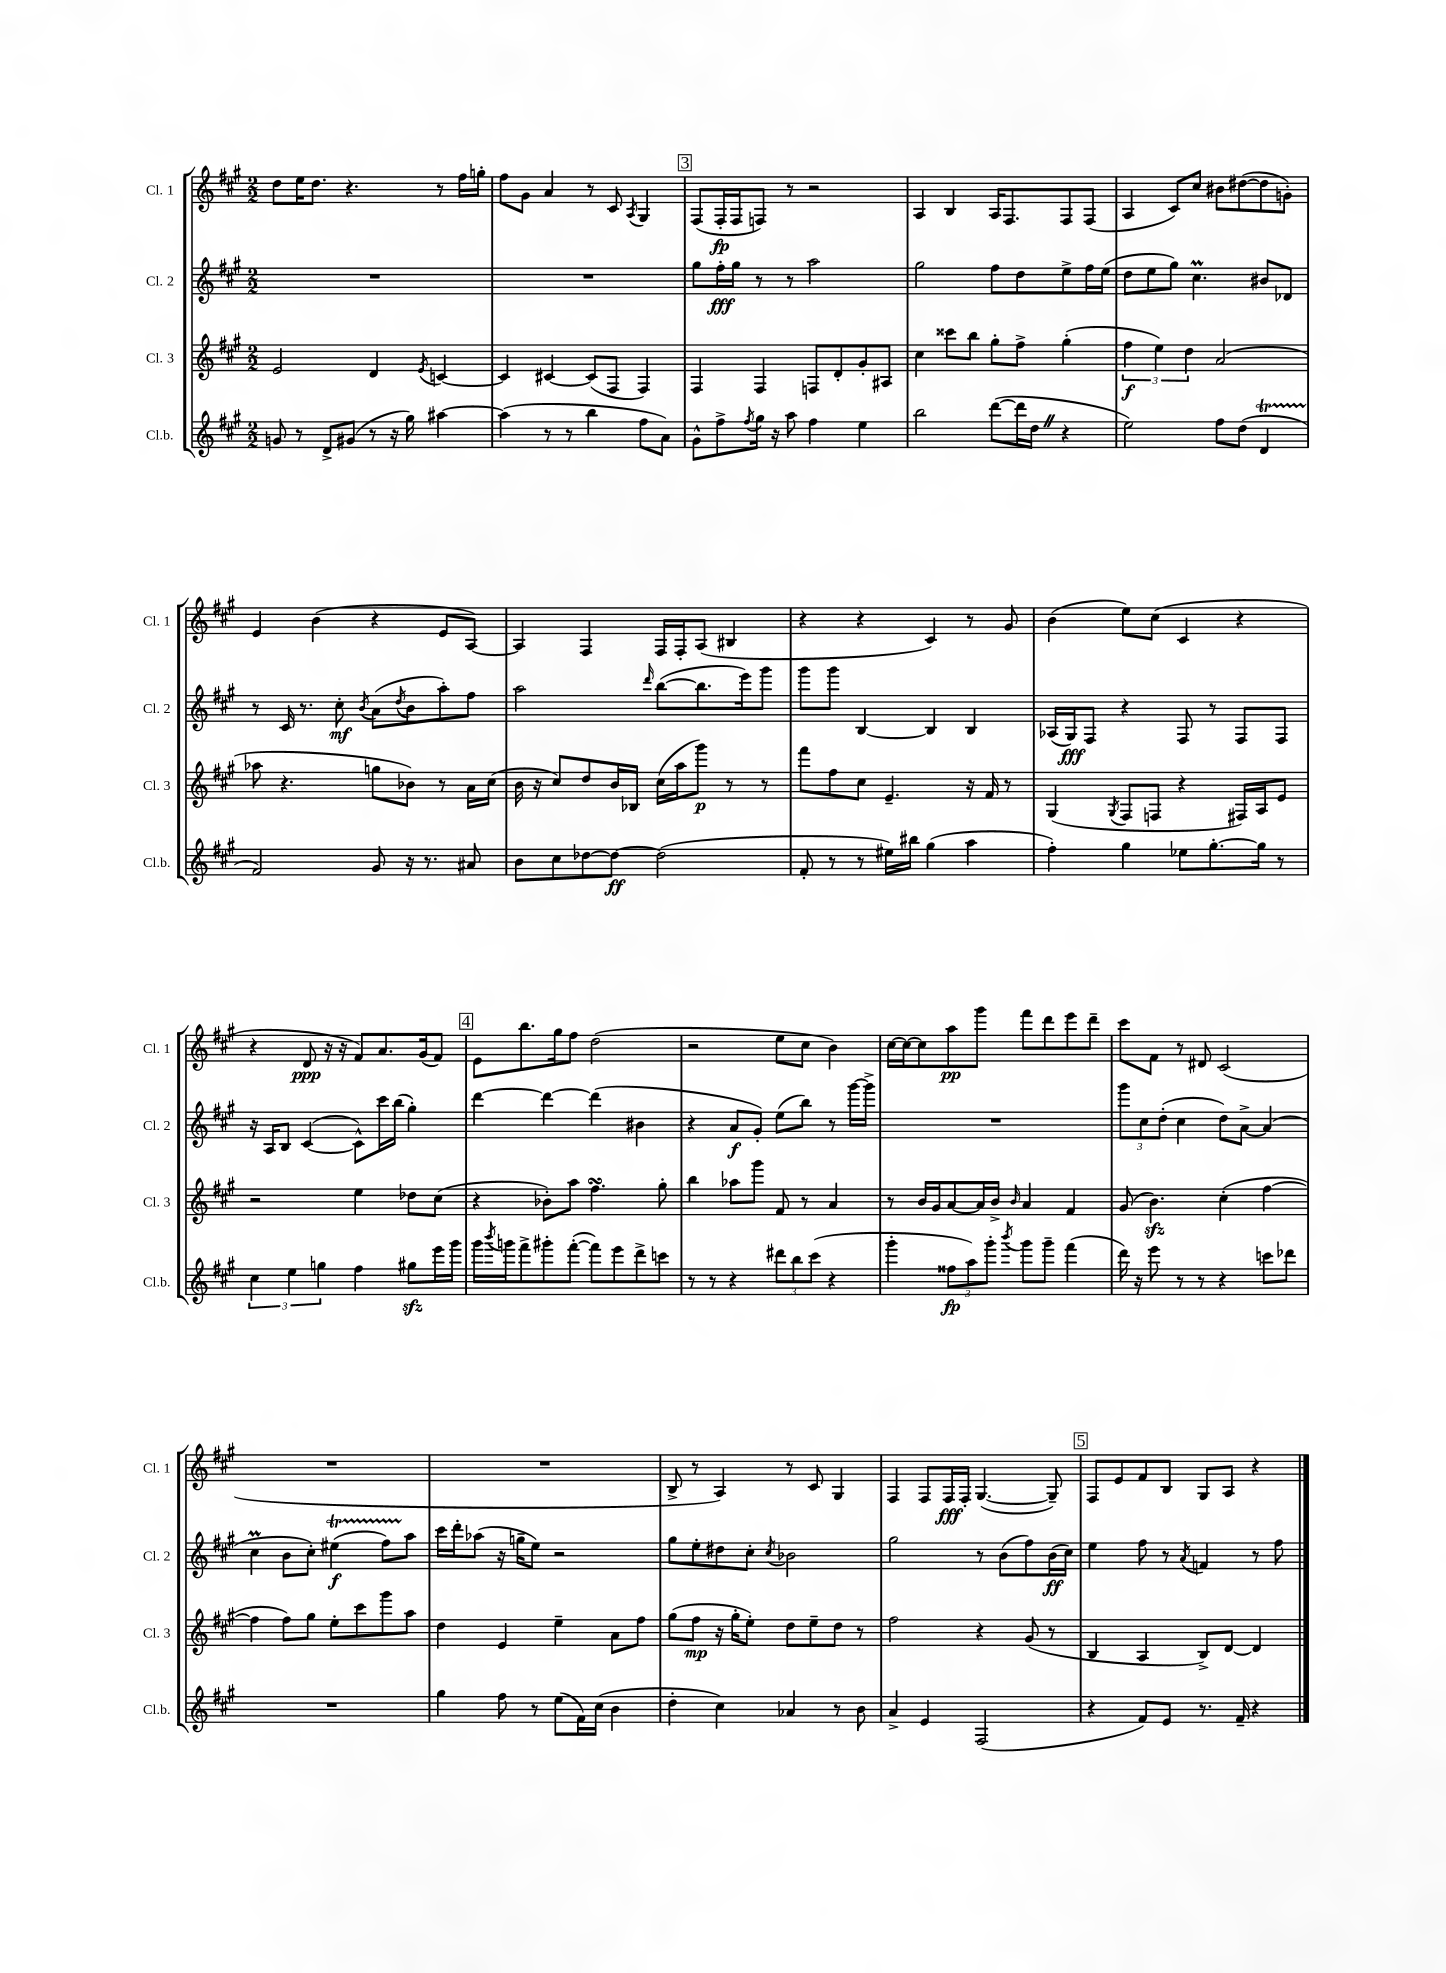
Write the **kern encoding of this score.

**kern	**dynam	**kern	**dynam	**kern	**dynam	**kern	**dynam
*part4	*part4	*part3	*part3	*part2	*part2	*part1	*part1
*staff4	*staff4	*staff3	*staff3	*staff2	*staff2	*staff1	*staff1
*I"Cl.b.	*	*I"Cl. 3	*	*I"Cl. 2	*	*I"Cl. 1	*
*I'Cl.b.	*	*I'Cl. 3	*	*I'Cl. 2	*	*I'Cl. 1	*
*clefG2	*	*clefG2	*	*clefG2	*	*clefG2	*
*k[f#c#g#]	*	*k[f#c#g#]	*	*k[f#c#g#]	*	*k[f#c#g#]	*
*M2/2	*	*M2/2	*	*M2/2	*	*M2/2	*
=19	=19	=19	=19	=19	=19	=19	=19
8gn/	.	2e/	.	1r	.	8dd\L	.
8r	.	.	.	.	.	16ee\K	.
.	.	.	.	.	.	8.dd\J	.
8d^/L	.	.	.	.	.	.	.
(8g#X/J	.	.	.	.	.	4.r	.
8r	.	4d/	.	.	.	.	.
16r	.	.	.	.	.	.	.
16gg#\)	.	.	.	.	.	.	.
.	.	8qe/	.	.	.	.	.
[4aa#X\	.	[4cn/	.	.	.	8r	.
.	.	.	.	.	.	16ff#\LL	.
.	.	.	.	.	.	16ggn'\JJ	.
=20	=20	=20	=20	=20	=20	=20	=20
(4aa#\]	.	4c/]	.	1r	.	8ff#\L	.
.	.	.	.	.	.	8g#\J	.
8r	.	[4c#X/	.	.	.	4a/	.
8r	.	.	.	.	.	.	.
4bb\	.	(8c#/L]	.	.	.	8r	.
.	.	8F#/J	.	.	.	8c#/	.
.	.	.	.	.	.	8qA/	.
8ff#\L	.	4F#/)	.	.	.	4G#/	.
8a\J)	.	.	.	.	.	.	.
!!LO:REH:place=s1:t=3
=21	=21	=21	=21	=21	=21	=21	=21
8g#^^\L	.	4F#/	.	8gg#\L	.	(8F#/L	.
8ff#^\	.	.	.	16ff#'\L	fff	16F#'/L	fp
.	.	.	.	16gg#\JJ	.	16F#/J	.
8qff#/	.	.	.	.	.	.	.
16gg#\Jk	.	4F#/	.	8r	.	8Fn/J)	.
16r	.	.	.	.	.	.	.
8aa\	.	.	.	8r	.	8r	.
4ff#\	.	8Fn/L	.	2aa\	.	2r	.
.	.	8d'/	.	.	.	.	.
4ee\	.	8g#'/	.	.	.	.	.
.	.	8A#X/J	.	.	.	.	.
=22	=22	=22	=22	=22	=22	=22	=22
2bb\	.	4cc#\	.	2gg#\	.	4A/	.
.	.	8ccc##X\L	.	.	.	4B/	.
.	.	8bb\J	.	.	.	.	.
([8ddd\L	.	8gg#'\L	.	8ff#\L	.	16A/KL	.
.	.	.	.	.	.	8.F#/	.
16ddd\L]	.	8ff#^\J	.	8dd\	.	.	.
16ddZ\JJ	.	.	.	.	.	.	.
4r	.	(4gg#'\	.	8ee^\	.	8F#/	.
.	.	.	.	16ff#\L	.	(8F#/J	.
.	.	.	.	(16ee\JJ	.	.	.
=23	=23	=23	=23	=23	=23	=23	=23
2ee\)	.	6ff#\	f	8dd\L	.	4A/	.
.	.	.	.	8ee\	.	.	.
.	.	6ee\)	.	.	.	.	.
.	.	.	.	8gg#\J)	.	8c#/L)	.
.	.	6dd\	.	.	.	.	.
.	.	.	.	4.cc#m\	.	8cc#/J	.
8ff#\L	.	(2a/	.	.	.	8b#X\L	.
(8dd\J	.	.	.	.	.	([8dd#X\	.
4dT/	.	.	.	8b#X/L	.	8dd#\]	.
.	.	.	.	8d-X/J	.	8gn'\J)	.
!!LO:LB:g=z
=24	=24	=24	=24	=24	=24	=24	=24
2f#/)	.	8aa-X\	.	8r	.	4e/	.
.	.	4.r	.	16c#/	.	.	.
.	.	.	.	8.r	.	.	.
.	.	.	.	.	.	(4b\	.
.	.	.	.	8cc#'\	mf	.	.
.	.	.	.	8qb/	.	.	.
8g#/	.	8ggn\L	.	(8a\L	.	4r	.
.	.	.	.	8qdd/	.	.	.
16r	.	8b-X\J)	.	8b\	.	.	.
8.r	.	.	.	.	.	.	.
.	.	8r	.	8aa'\)	.	8e/L	.
8a#X/	.	16a\LL	.	8ff#\J	.	[8A/J)	.
.	.	(16cc#\JJ	.	.	.	.	.
=25	=25	=25	=25	=25	=25	=25	=25
8b\L	.	16b\	.	2aa\	.	4A/]	.
.	.	16r	.	.	.	.	.
8cc#\	.	8cc#/L)	.	.	.	.	.
[8dd-X\	.	8dd/	.	.	.	4F#/	.
8dd-\J_	ff	16b/L	.	.	.	.	.
.	.	16B-X/JJ	.	.	.	.	.
.	.	.	.	16qqddd/	.	.	.
(2dd-\]	.	(16cc#\LL	.	([8bb\L	.	16F#/LL	.
.	.	16aa\J	.	.	.	16F#'/J	.
.	.	8ggg#\J)	p	8.bb\]	.	(8A/J	.
.	.	8r	.	.	.	4B#X/	.
.	.	.	.	16eee\k)	.	.	.
.	.	8r	.	8ggg#\J	.	.	.
=26	=26	=26	=26	=26	=26	=26	=26
8f#'/	.	8fff#\L	.	8ggg#\L	.	4r	.
8r	.	8ff#\	.	8ggg#\J	.	.	.
8r	.	8cc#\J	.	[4B/	.	4r	.
16ee#X\LL)	.	4.e~/	.	.	.	.	.
16bb#X\JJ	.	.	.	.	.	.	.
(4gg#\	.	.	.	4B/]	.	4c#/)	.
4aa\	.	16r	.	4B/	.	8r	.
.	.	16f#/	.	.	.	.	.
.	.	8r	.	.	.	8g#/	.
=27	=27	=27	=27	=27	=27	=27	=27
4ff#'\)	.	(4G#/	.	(16A-X/LL	.	(4b\	.
.	.	.	.	16G#/J)	fff	.	.
.	.	.	.	8F#/J	.	.	.
.	.	8qG#/	.	.	.	.	.
4gg#\	.	8F#/L	.	4r	.	8ee\L)	.
.	.	8Fn/J	.	.	.	(8cc#\J	.
8ee-X\L	.	4r	.	8F#/	.	4c#/	.
[8.gg#'\	.	.	.	8r	.	.	.
.	.	16F#X/LL)	.	8F#/L	.	4r	.
16gg#\Jk]	.	16A/J	.	.	.	.	.
8r	.	8e/J	.	8F#/J	.	.	.
!!LO:LB:g=z
=28	=28	=28	=28	=28	=28	=28	=28
6cc#\	.	2r	.	16r	.	4r	.
.	.	.	.	16A/KL	.	.	.
.	.	.	.	8B/J	.	.	.
6ee\	.	.	.	.	.	.	.
.	.	.	.	([4c#/	.	8d/	ppp
6ggn\	.	.	.	.	.	.	.
.	.	.	.	.	.	16r	.
.	.	.	.	.	.	16r	.
4ff#\	.	4ee\	.	8c#^^\L])	.	8f#/L)	.
.	.	.	.	16ccc#\L	.	8.a/	.
.	.	.	.	(16bb\JJ	.	.	.
8gg#Xzz\L	.	8dd-X\L	.	4gg#'\)	.	.	.
.	.	.	.	.	.	(16g#/k	.
16eee\L	.	(8cc#\J	.	.	.	8f#/J)	.
16ggg#\JJ	.	.	.	.	.	.	.
!!LO:REH:place=s1:t=4
=29	=29	=29	=29	=29	=29	=29	=29
16ggg#\LL	.	4r	.	[4ddd\	.	8e\L	.
8qbbb/	.	.	.	.	.	.	.
16gggn\J	.	.	.	.	.	.	.
8fff#^\	.	.	.	.	.	8.bb\	.
8ggg#X'\	.	8b-X'\L)	.	4ddd\_	.	.	.
.	.	.	.	.	.	16gg#\k	.
([8fff#'\J	.	8aa\J	.	.	.	8ff#\J	.
8fff#\L])	.	4.ff#sSSS\	.	(4ddd\]	.	(2dd\	.
8eee\	.	.	.	.	.	.	.
8ddd^\	.	.	.	4b#X\	.	.	.
8cccn\J	.	8gg#'\	.	.	.	.	.
=30	=30	=30	=30	=30	=30	=30	=30
8r	.	4bb\	.	4r	.	2r	.
8r	.	.	.	.	.	.	.
4r	.	8aa-X\L	.	8a/L	f	.	.
.	.	8ggg#\J	.	8g#'/J)	.	.	.
12ddd#X\L	.	8f#/	.	(8ee\L	.	8ee\L	.
12bb\	.	.	.	.	.	.	.
.	.	8r	.	8bb\J)	.	8cc#\J	.
(12ccc#\J	.	.	.	.	.	.	.
4r	.	4a/	.	8r	.	4b\)	.
.	.	.	.	[16ggg#\LL	.	.	.
.	.	.	.	16ggg#^\JJ]	.	.	.
=31	=31	=31	=31	=31	=31	=31	=31
4ggg#'\	.	8r	.	1r	.	[16cc#\LL	.
.	.	.	.	.	.	16cc#\J_	.
.	.	16b/LL	.	.	.	8cc#\]	.
.	.	16g#/J	.	.	.	.	.
12ff##X\L	fp	[8a/	.	.	.	8aa\	pp
12aa\)	.	.	.	.	.	.	.
.	.	16a/L]	.	.	.	8ggg#\J	.
12ggg#'\J	.	.	.	.	.	.	.
.	.	16b^/JJ	.	.	.	.	.
8qbbb/	.	16qqb/	.	.	.	.	.
8ggg#\L	.	4a/	.	.	.	8fff#\L	.
8ggg#~\J	.	.	.	.	.	8ddd\	.
(4fff#\	.	4f#/	.	.	.	8eee\	.
.	.	.	.	.	.	8ddd~\J	.
=32	=32	=32	=32	=32	=32	=32	=32
16ddd\)	.	(8g#/	.	12ggg#\L	.	8ccc#\L	.
16r	.	.	.	.	.	.	.
.	.	.	.	12cc#\	.	.	.
8eee\	.	4.bzz\)	.	.	.	8f#\J	.
.	.	.	.	(12dd'\J	.	.	.
8r	.	.	.	4cc#\	.	8r	.
8r	.	.	.	.	.	8d#X/	.
4r	.	(4cc#'\	.	8dd\L)	.	(2c#/	.
.	.	.	.	[8a^\J	.	.	.
8cccn\L	.	[4ff#\	.	(4a/]	.	.	.
8ddd-X\J	.	.	.	.	.	.	.
!!LO:LB:g=z
=33	=33	=33	=33	=33	=33	=33	=33
1r	.	4ff#\]	.	4cc#m\	.	1r	.
.	.	8ff#\L)	.	8b\L	.	.	.
.	.	8gg#\J	.	8cc#'\J)	.	.	.
.	.	8ee'\L	.	(4ee#Xt\	f	.	.
.	.	8ccc#\	.	.	.	.	.
.	.	8ggg#\	.	8ff#TTT\L)	.	.	.
.	.	8aa\J	.	8aa\J	.	.	.
=34	=34	=34	=34	=34	=34	=34	=34
4gg#\	.	4dd\	.	16ccc#\LL	.	1r	.
.	.	.	.	16ddd'\J	.	.	.
.	.	.	.	(8aa-X\J	.	.	.
8ff#\	.	4e/	.	16r	.	.	.
.	.	.	.	16ggn~\KL	.	.	.
8r	.	.	.	8ee\J)	.	.	.
(8ee\L	.	4ee~\	.	2r	.	.	.
16f#\L)	.	.	.	.	.	.	.
(16cc#\JJ	.	.	.	.	.	.	.
4b\	.	8a\L	.	.	.	.	.
.	.	8ff#\J	.	.	.	.	.
=35	=35	=35	=35	=35	=35	=35	=35
4dd'\	.	(8gg#\L	.	8gg#\L	.	8B^/	.
.	.	8ff#\J	mp	8ee'\	.	8r	.
4cc#\)	.	16r	.	8dd#X\	.	4A/)	.
.	.	16gg#'\KL	.	.	.	.	.
.	.	8ee'\J)	.	8cc#'\J	.	.	.
.	.	.	.	8qcc#/	.	.	.
4a-X/	.	8dd\L	.	2b-X\	.	8r	.
.	.	8ee~\	.	.	.	8c#/	.
8r	.	8dd\J	.	.	.	4G#/	.
8b\	.	8r	.	.	.	.	.
=36	=36	=36	=36	=36	=36	=36	=36
4a^/	.	2ff#\	.	2gg#\	.	4F#/	.
4e/	.	.	.	.	.	8F#/L	.
.	.	.	.	.	.	16F#/L	fff
.	.	.	.	.	.	16F#'/JJ	.
(2F#/	.	4r	.	8r	.	([4.G#/	.
.	.	.	.	(8b\L	.	.	.
.	.	(8g#/	.	8ff#\)	.	.	.
.	.	8r	.	(16b\L	ff	8G#~/])	.
.	.	.	.	16cc#\JJ)	.	.	.
!!LO:REH:place=s1:t=5
=37	=37	=37	=37	=37	=37	=37	=37
4r	.	4B/	.	4ee\	.	8F#/L	.
.	.	.	.	.	.	8e/	.
8f#/L)	.	4A/	.	8ff#\	.	8f#/	.
8e/J	.	.	.	8r	.	8B/J	.
.	.	.	.	8qa/	.	.	.
8.r	.	8B^/L)	.	4fn/	.	8G#/L	.
.	.	[8d/J	.	.	.	8A/J	.
16f#~/	.	.	.	.	.	.	.
4r	.	4d/]	.	8r	.	4r	.
.	.	.	.	8ff#\	.	.	.
==	==	==	==	==	==	==	==
*-	*-	*-	*-	*-	*-	*-	*-
